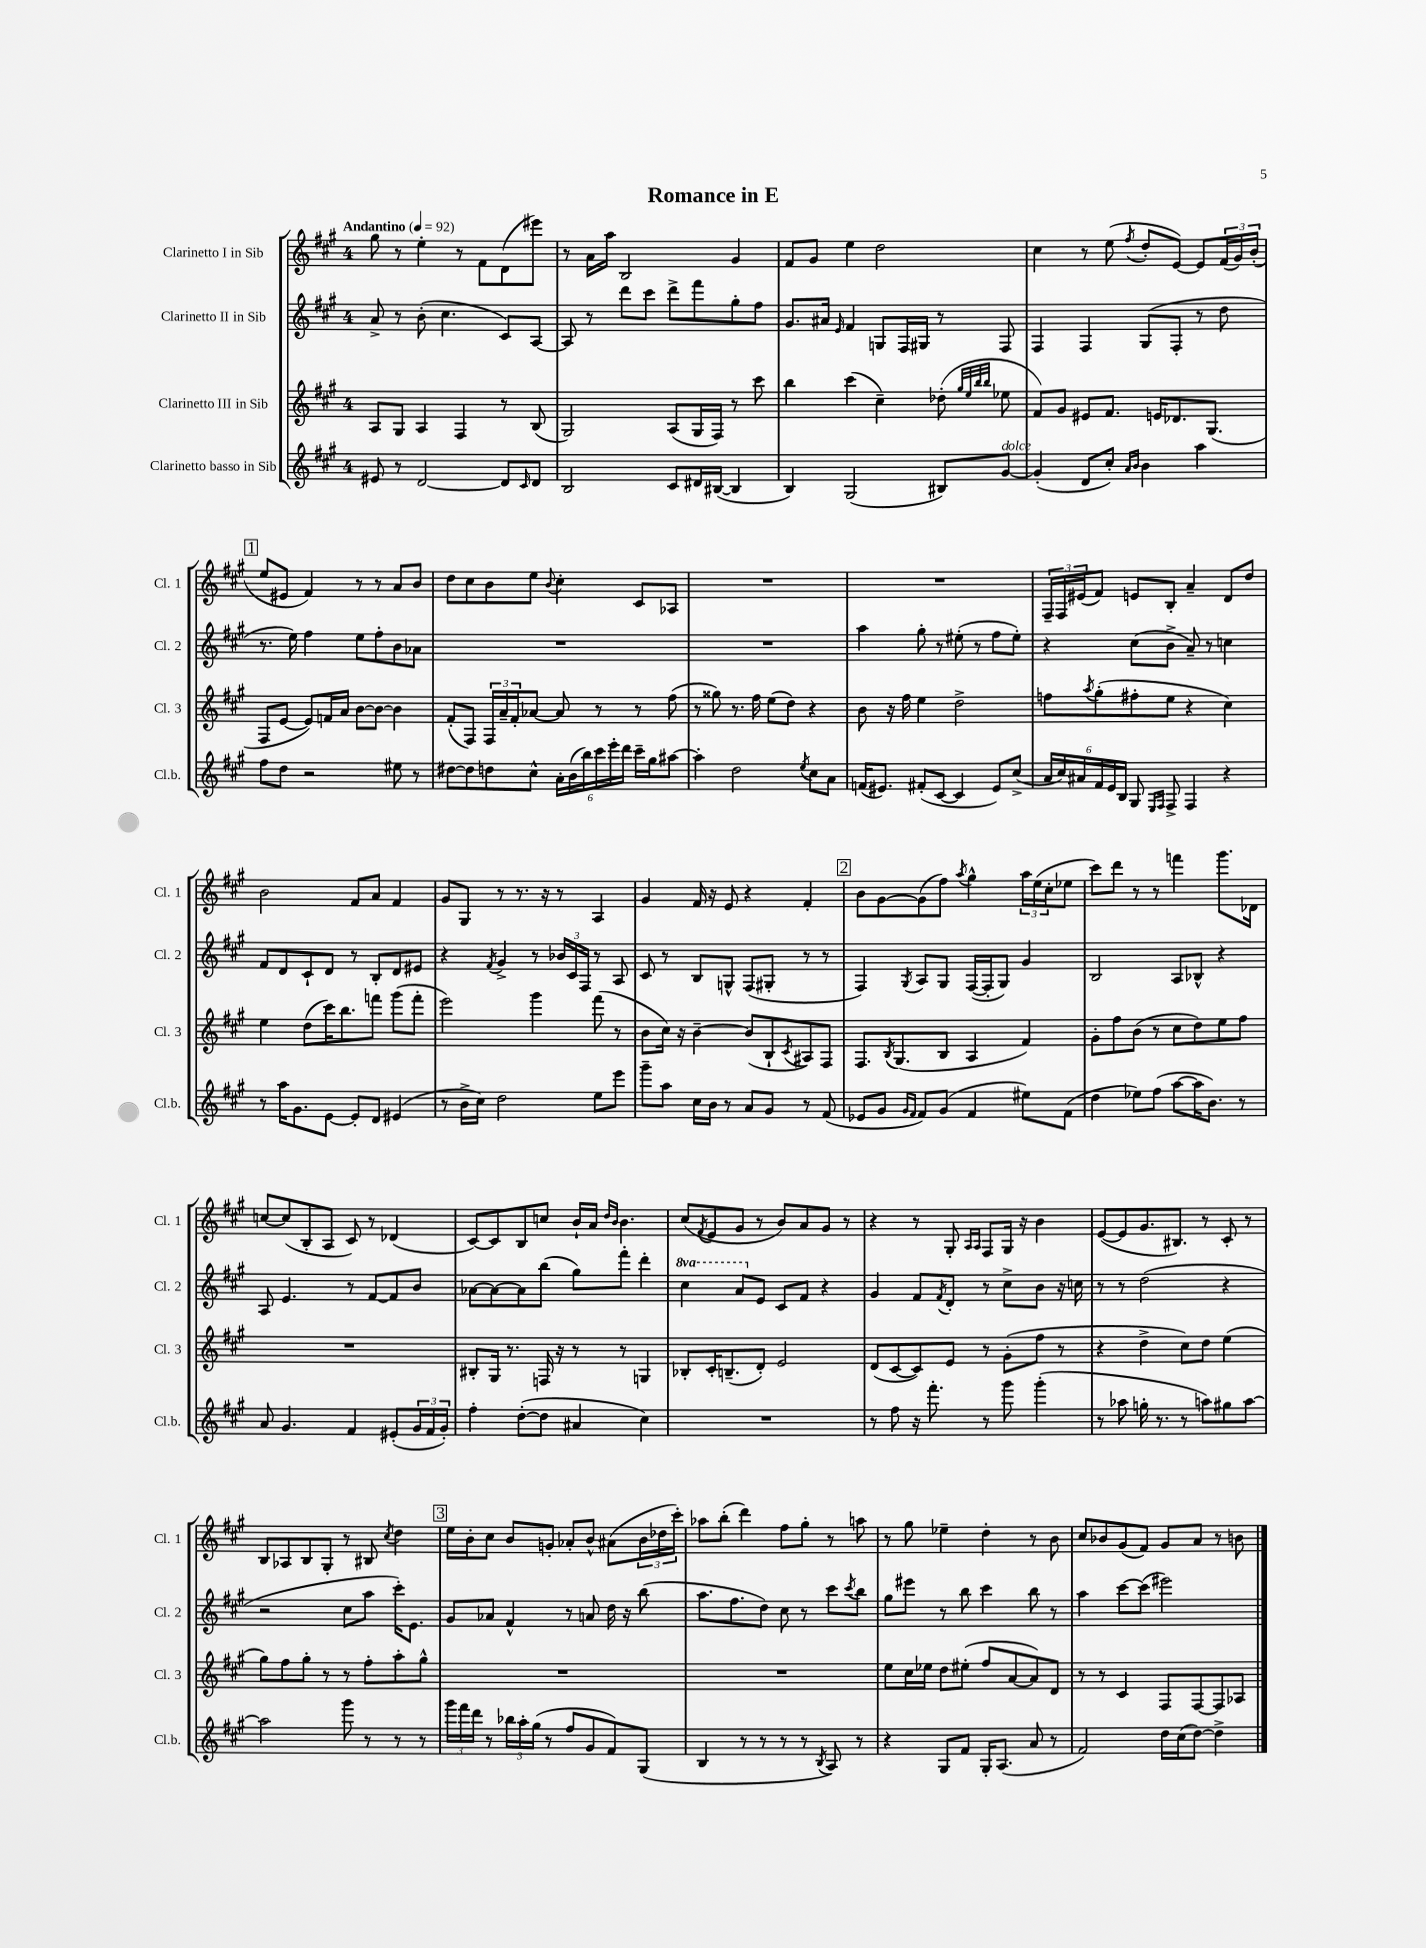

**kern	**kern	**kern	**kern
*staff4	*staff3	*staff2	*staff1
*clefG2	*clefG2	*clefG2	*clefG2
*k[f#c#g#]	*k[f#c#g#]	*k[f#c#g#]	*k[f#c#g#]
*M4/4	*M4/4	*M4/4	*M4/4
*MM92	*MM92	*MM92	*MM92
8e#	8A	8a^	8gg#
8r	8G#	8r	8r
[2d	4A	(8b'	4ee'
.	.	4.cc#	.
.	4F#	.	8r
.	.	.	8f#
8d]	8r	8c#)	(8d
16qqc#	.	.	.
8d	(8B	[8A	8eee#)
=	=	=	=
2B	2G#)	8A]	8r
.	.	8r	16a
.	.	.	16aa
.	.	8ddd	2B
.	.	8ccc#	.
8c#	(8A	8ddd^	.
16d#	16G#	8fff#	.
([16B#	16F#)	.	.
4B#]	8r	8gg#'	4g#
.	8ccc#	8ff#	.
=	=	=	=
4B)	4bb	8.g#	8f#
.	.	.	8g#
.	.	16a#	.
.	.	16qqe	.
(2G#	(4ccc#	4f#	4ee
.	4cc#~)	8G	2dd
.	.	16F#	.
.	.	16G#	.
8B#)	(8dd-'	8r	.
.	32qqgg#	.	.
.	32qqee	.	.
.	32qqbb	.	.
.	32qqbb	.	.
[8g#	8ee-	8F#	.
=	=	=	=
(4g#']	8f#)	4F#	4cc#
.	8g#	.	.
8d	8e#	4F#	8r
8cc#')	8.f#	.	(8ee
16qqa	.	.	.
16qqb	.	.	8qff#
4b	.	(8G#	8dd'
.	16e	.	.
.	8.d-	8F#'	[8e)
4aa	.	8r	8e]
.	(8.G#	.	.
.	.	8dd	(24f#
.	.	.	24g#)
.	.	.	(24b'
=	=	=	=
8ff#	8F#	8.r	8ee
8dd	[8e	.	8e#
.	.	16ee)	.
2r	8e])	4ff#	4f#)
.	16f	.	.
.	16a	.	.
.	[8b	8ee	8r
.	8b_	8ff#'	8r
8ee#	4b]	8b	8a
8r	.	8a-	8b
=	=	=	=
[8dd#	(8f#'	1r	8dd
8dd#]	8F#)	.	8cc#
8dd	24F#	.	8b
.	24a~	.	.
.	24f#'	.	.
8cc#^^	[8a-	.	8ee
.	.	.	8qqb
24a'	8a-]	.	4cc#'
(24b	.	.	.
24bb)	.	.	.
24ccc#	8r	.	.
24eee'	.	.	.
24ddd	.	.	.
16ccc#~	8r	.	8c#
16gg#	.	.	.
[8aa#	(8ff#	.	8A-
=	=	=	=
4aa#']	8r	1r	1r
.	8gg##)	.	.
2dd	8.r	.	.
.	16ff#	.	.
.	(8ee	.	.
.	8dd)	.	.
8qee	.	.	.
8cc#	4r	.	.
8a	.	.	.
=	=	=	=
(16f	8b	4aa	1r
8.e#)	.	.	.
.	16r	.	.
.	16ff#	.	.
(8f#'	4ee	8gg#'	.
[8c#	.	8r	.
4c#]	2dd^	(8ee#'	.
.	.	8r	.
8e#)	.	8ff#	.
(8cc#^	.	8ee#')	.
=	=	=	=
24a	8ff	4r	24F#~
24cc#)	.	.	24F#
24a#	.	.	(24e#
.	8qaa	.	.
24f#	(8gg#'	.	8f#)
24e	.	.	.
24B	.	.	.
8G#	8ff#'	(8cc#	8e
16qqE	.	.	.
16qqF#	.	.	.
8F#^	8ee	8b^	8B'
4F#	4r	8a~)	4a~
.	.	8r	.
4r	4cc#)	4cc	8d
.	.	.	8dd
=	=	=	=
8r	4ee	8f#	2b
16aa	.	8d	.
8.g#	.	.	.
.	(8dd	8c#`	.
[8e	16ccc#)	8d	.
.	8.bb	.	.
8e']	.	8r	8f#
8d	8fff	8B'	8a
(4e#	(8ggg#	8d	4f#
.	8fff'	8e#	.
=	=	=	=
8r	2eee)	4r	8g#
16b^	.	.	8G#
16cc#)	.	.	.
.	.	8qf#	.
2dd	.	4g#^	8r
.	.	.	8.r
.	4ggg#	8r	.
.	.	.	16r
.	.	24b-	8r
.	.	24c#	.
.	.	24F#	.
8ee	(8fff#	8r	4A
8eee	8r	8A	.
=	=	=	=
8ggg#~	8b	8c#	4g#
8aa	16cc#)	8r	.
.	16r	.	.
16cc#	[4b~	8B	16f#
16b	.	.	16r
8r	.	8G^^	8e
8a	(8b]	(8F#	4r
8g#	8B`	8G#'	.
.	8qc#	.	.
8r	8A#)	8r	4f#'
(8f#	8F#	8r	.
=	=	=	=
8e-	8.F#	4F#)	8b
8g#	.	.	[8g#
.	8qB	.	.
.	(8.G#	.	.
16qqg#	.	.	.
16qqf#	.	8qG#	.
8f#)	.	8A	(8g#]
(8g#	8B	8G#	8ff#)
.	.	.	8qaa
4f#	4A	([16F#	4gg#^^
.	.	16F#']	.
.	.	8G#)	.
8ee#)	4f#)	4g#	24aa
.	.	.	(24ee
.	.	.	24cc#'
(8f#	.	.	8ee-
=	=	=	=
4dd	8g#'	2B	8ccc#)
.	8ff#	.	8ddd
8ee-)	(8b	.	8r
(8ff#	8r	.	8r
[8aa	8cc#	8A	4fff
16aa]	8dd)	8B-^^	.
8.b)	.	.	.
.	8ee	4r	8.ggg#
8r	8ff#	.	.
.	.	.	16d-
=	=	=	=
8a	1r	8A	[8cc
4.g#	.	4.e	(8cc]
.	.	.	8B'
.	.	.	8A
4f#	.	8r	8c#)
.	.	[8f#	8r
(8e#'	.	8f#]	(4d-
24g#	.	8b	.
24f#	.	.	.
24g#')	.	.	.
=	=	=	=
4ff#'	8B#'	[8a-	[8c#)
.	16G#	8a-_	8c#]
.	8.r	.	.
([8dd'	.	8a-]	8B
8dd]	16F	(8bb	8cc
.	16r	.	.
4a#	8r	8gg#)	16b`
.	.	.	16a
.	.	.	16qqdd
.	.	.	16qqb
.	8r	8fff#'	4.b
4cc#)	4G	4ddd'	.
=	=	=	=
1r	8B-'	4ccc#	(8cc#
.	.	.	8qf#
.	16c#'	.	8e
.	(8.B~	.	.
.	.	8aa	8g#
.	8d')	8e	8r
.	2e	8c#	8b)
.	.	8f#	8a
.	.	4r	8g#
.	.	.	8r
=	=	=	=
8r	(8d	4g#	4r
8ff#	[8c#	.	.
16r	8c#])	8f#	8r
8.fff#'	.	.	.
.	.	8qf#	.
.	8e	8d'	8G#'
.	.	.	16qqA
.	.	.	16qqA
8r	8r	8r	8F#
8ggg#	(8g#'	8cc#^	16G#
.	.	.	16r
(4ggg#'	8ff#	8b	4b
.	8r	16r	.
.	.	16cc	.
=	=	=	=
8r	4r	8r	([8e
8aa-	.	8r	8e]
16gg'	4dd^	(2dd	8.g#
8.r	.	.	.
.	.	.	8.B#)
8r	8cc#)	.	.
8aa)	8dd	.	8r
8gg#	(4ee	4r	8c#'
[8aa	.	.	8r
=	=	=	=
2aa]	8gg#)	2r	8B
.	8ff#	.	8A-
.	8gg#'	.	8B
.	8r	.	8G#'
8ggg#	8r	8cc#	8r
8r	8ff#'	8aa	8B#
.	.	.	8qcc#
8r	8aa'	16ccc#')	4dd
.	.	8.e	.
8r	8gg#^^	.	.
=	=	=	=
24ggg#	1r	8g#	16ee
24fff#	.	.	.
.	.	.	16b'
24ddd	.	.	.
8r	.	8a-	8cc#
24bb-	.	4f#^^	8b
24aa'	.	.	.
(24gg#	.	.	.
8r	.	.	8g'
8ff#	.	8r	8a-'
8g#	.	8a	8b^^
8f#)	.	16dd	(8a#
.	.	16r	.
(8G#	.	(8bb	24b
.	.	.	24dd-
.	.	.	24ccc#')
=	=	=	=
4B	1r	8.aa	8aa-
.	.	.	(8bb'
.	.	8.ff#	.
8r	.	.	4ddd)
8r	.	8dd)	.
8r	.	8cc#	8ff#
8r	.	8r	8gg#'
8qB	.	.	.
8A)	.	8ccc#	8r
.	.	8qccc#	.
8r	.	8bb	8aa
=	=	=	=
4r	8ee	8gg#	8r
.	16cc#	8eee#	8gg#
.	16ee-	.	.
8G#	8dd	8r	4ee-~
8f#	(8ee#'	8bb	.
16G#'	8ff#	4ccc#	4dd'
(8.A	.	.	.
.	[8a	.	.
8a	8a])	8bb	8r
8r	8d	8r	8b
=	=	=	=
2f#)	8r	4aa	8cc#
.	8r	.	8b-
.	4c#	[8ccc#	(8g#
.	.	(8ccc#]	8f#)
16dd	8F#	2eee#)	8g#
(16cc#	.	.	.
[8dd)	[8F#	.	8a
4dd^]	8F#]	.	8r
.	8A-	.	8b
==	==	==	==
*-	*-	*-	*-
